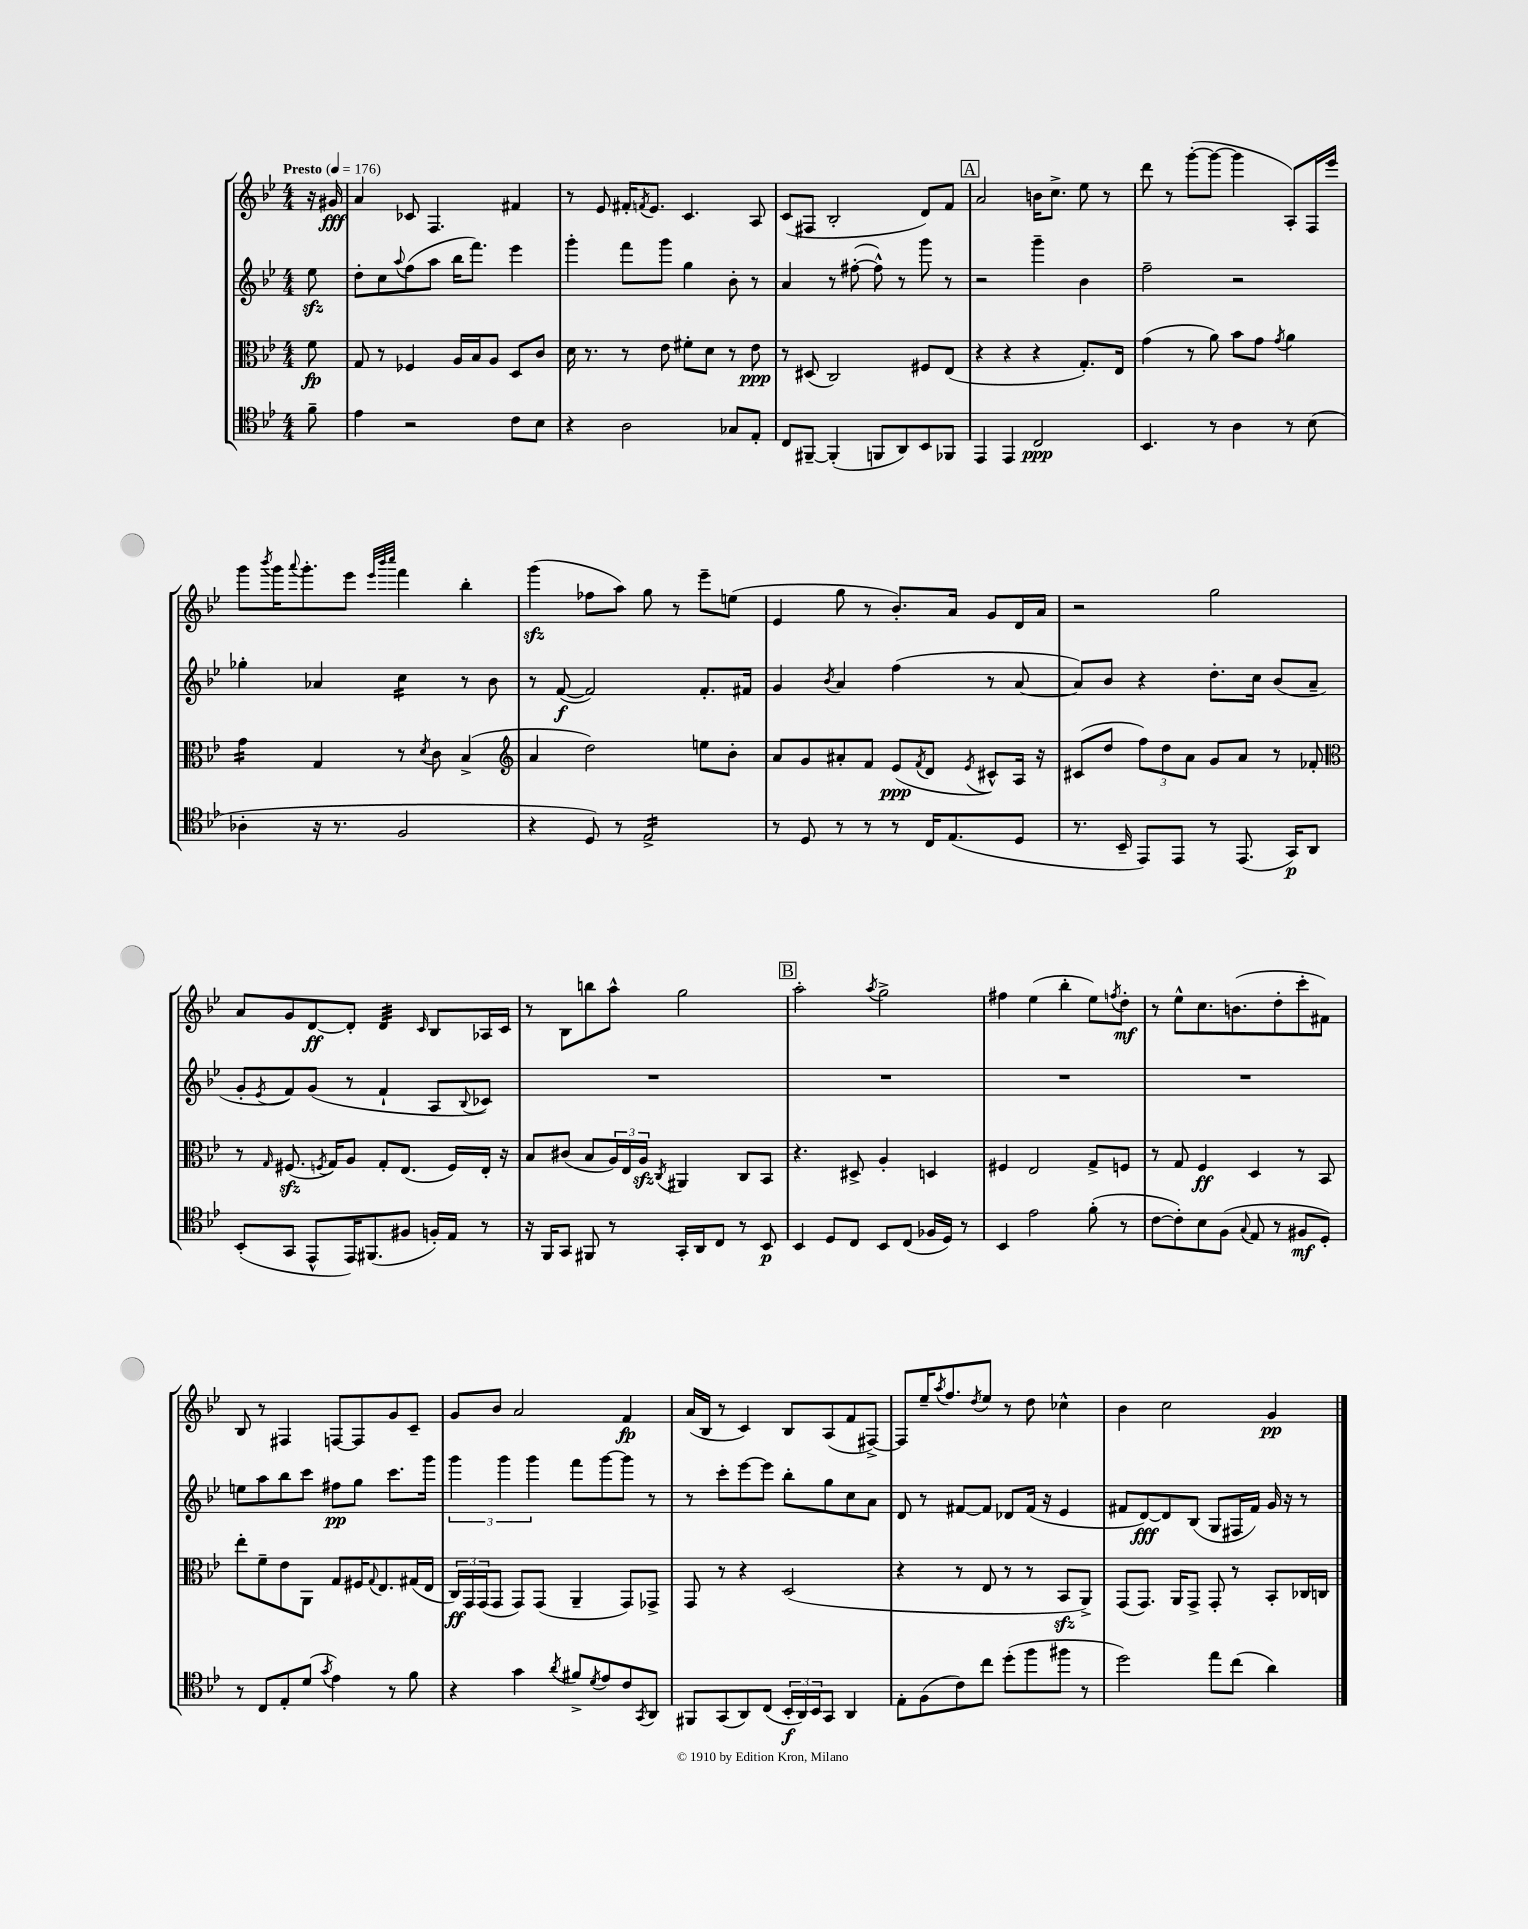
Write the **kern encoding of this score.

**kern	**kern	**kern	**kern
*staff4	*staff3	*staff2	*staff1
*clefC4	*clefC3	*clefG2	*clefG2
*k[b-e-]	*k[b-e-]	*k[b-e-]	*k[b-e-]
*M4/4	*M4/4	*M4/4	*M4/4
*MM176	*MM176	*MM176	*MM176
8f~	8f	8ee-	16r
.	.	.	16g#
=	=	=	=
4e-	8G	8dd'	4a
.	8r	8cc	.
.	.	8qqaa	.
2r	4F-	(8ff	8c-
.	.	8aa	4.F
.	16A	16bb-	.
.	16B-	8.fff)	.
.	8A	.	.
8c	8D	4eee-	4f#
8B-	8c	.	.
=	=	=	=
4r	16d	4ggg'	8r
.	8.r	.	.
.	.	.	8e-
2A	8r	8fff	16f#'
.	.	.	8qf
.	.	.	8.e-
.	8e-	8ggg	.
.	8f#'	4gg	4.c
.	8d	.	.
8G-	8r	8b-'	.
8E-'	8e-	8r	8A
=	=	=	=
8C	8r	4a	(8c
[8FF#~	(8D#	.	8F#
(4FF#']	2C)	8r	2B-'
.	.	([8ff#'	.
8FF	.	8ff#^^])	.
8AA)	.	8r	.
8BB-	8F#	8ggg	8d)
8FF-	(8E-	8r	8f
=	=	=	=
4EE-	4r	2r	2a
4EE-	4r	.	.
2C	4r	4ggg~	16b
.	.	.	8.cc^
.	8.G')	4b-	8ee-
.	.	.	8r
.	16E-	.	.
=	=	=	=
4.BB-	(4g	2ff~	8ddd
.	.	.	8r
.	8r	.	([8ggg'
8r	8a)	.	8ggg_
4A	8b-	2r	4ggg]
.	8g	.	.
.	8qg	.	.
8r	4a	.	8A')
(8B-	.	.	16F
.	.	.	16eee-
=	=	=	=
4A-'	4g	4gg-'	8ggg
.	.	.	8qbbb-
.	.	.	16ggg
.	.	.	8qqaaa
.	.	.	8.ggg'
16r	4G	4a-	.
8.r	.	.	.
.	.	.	8eee-
.	.	.	32qqeee-
.	.	.	32qqbbb-
.	.	.	32qqcccc
2F	8r	4cc	4fff
.	8qd	.	.
.	8c	.	.
.	(4B-^	8r	4bb-'
.	.	8b-	.
=	=	=	=
*	*clefG2	*	*
4r	4a	8r	(4ggg
.	.	([8f	.
8D)	2dd)	2f])	8ff-
8r	.	.	8aa)
2E-^	.	.	8gg
.	.	.	8r
.	8ee	8.f'	8eee-~
.	8b-'	.	(8ee
.	.	16f#	.
=	=	=	=
8r	8a	4g	4e-
8D	8g	.	.
.	.	8qb-	.
8r	8a#'	4a	8gg
8r	8f	.	8r
8r	(8e-	(4ff	8.b-')
.	8qf	.	.
16C	8d	.	.
(8.E-	.	.	16a
.	8qe-	.	.
.	8c#^^)	8r	8g
8D	16A	[8a	16d
.	16r	.	16a
=	=	=	=
8.r	(8c#	8a])	2r
.	8dd	8b-	.
16BB-~	.	.	.
8EE-)	12ff)	4r	.
.	12dd	.	.
8EE-	.	.	.
.	12a	.	.
8r	8g	8.dd'	2gg
(8.EE-	8a	.	.
.	.	16cc	.
.	8r	(8b-	.
16GG)	.	.	.
8AA	8f-'	8a~	.
=	=	=	=
*	*clefC3	*	*
(8BB-'	8r	8g'	8a
.	16qqG	8qe-	.
8GG	(8.F#	8f)	8g
8EE-^^	.	(8g	[8d
.	8qF	.	.
.	16G)	.	.
16EE-)	8A	8r	8d']
(8.FF#	.	.	.
.	8G'	4f`	4d
8F#	(8.E-	.	.
.	.	.	16qqc
16F')	.	8A	8B-
16E-	16F)	.	.
.	.	8qqB-	.
8r	16E-'	8c-)	16A-
.	16r	.	16c
=	=	=	=
16r	8B-	1r	8r
16FF	.	.	.
8GG	(8c#	.	8B-
8FF#	8B-	.	8bb
8r	24A)	.	8aa^^
.	24E-	.	.
.	24A	.	.
.	8qC	.	.
16GG'	4AA#	.	2gg
16AA	.	.	.
8C	.	.	.
8r	8C	.	.
8BB-	8BB-	.	.
=	=	=	=
4BB-	4.r	1r	2aa'
8D	.	.	.
8C	8D#^	.	.
.	.	.	8qaa
8BB-	4A'	.	2gg^
(8C	.	.	.
16F-	4D	.	.
16D)	.	.	.
8r	.	.	.
=	=	=	=
4BB-	4F#	1r	4ff#
2e-	2E-	.	(4ee-
.	.	.	4bb-'
(8f'	8G^	.	8ee-)
.	.	.	8qff
8r	8F	.	8dd'
=	=	=	=
[8c	8r	1r	8r
8c'])	8G	.	8ee-^^
8B-	4F	.	8.cc
(8F	.	.	.
.	.	.	(8.b
8qqG	.	.	.
8E-	4D	.	.
8r	.	.	8dd'
8F#	8r	.	8ccc'
8D')	8BB-	.	8f#)
=	=	=	=
8r	8ee-'	8ee	8B-
8C	8f~	8aa	8r
8E-'	8e-	8bb-	4F#
(8d	8AA	8ccc	.
8qg	.	.	.
4e-)	8G	8ff#	[8F
.	16F#	8gg	8F]
.	8qqG	.	.
.	8.E-	.	.
8r	.	8.ccc	8g
8f	(16G#	.	8c~
.	16E-	16ggg	.
=	=	=	=
4r	24C)	6ggg	8g
.	24GG	.	.
.	(24GG	.	.
.	8GG	.	8b-
.	.	6ggg	.
4g	8GG)	.	2a
.	.	6ggg	.
.	(8GG	.	.
8qa	.	.	.
8f#^	4AA~	8fff	.
8qd	.	.	.
8e-	.	[8ggg	.
8c	8GG)	8ggg]	4f
8qGG	.	.	.
8AA	8GG-^	8r	.
=	=	=	=
8FF#	8GG	8r	(16a
.	.	.	16B-
(8GG	8r	8ccc'	8r
8AA)	4r	[8eee-	4c)
(8C	.	8eee-]	.
24BB-'	(2D	8bb-'	8B-
24AA)	.	.	.
24BB-	.	.	.
8GG	.	8gg	(8A
4AA	.	8cc	8f
.	.	8a	[8F#^)
=	=	=	=
8E-'	4r	8d	8F#]
(8F	.	8r	16ee-~
.	.	.	8qaa
.	.	.	8.ff
8c)	8r	[8f#	.
.	.	.	8qdd
8cc	8E-	8f#]	8ee-
(8dd'	8r	8d-	8r
8ff	8r	(16f#	8dd
.	.	16r	.
8ff#	8BB-	4e-	4cc-^^
8r	8AA^)	.	.
=	=	=	=
2dd)	(8GG	8f#	4b-
.	8.GG)	[8d)	.
.	.	8d]	2cc
.	16AA	.	.
.	8GG^	(8B-	.
8ee-	8GG'	8G	.
(8cc	8r	16F#	.
.	.	16f#)	.
4a)	8BB-'	16g	4g
.	.	16r	.
.	16C-	8r	.
.	16C	.	.
==	==	==	==
*-	*-	*-	*-
